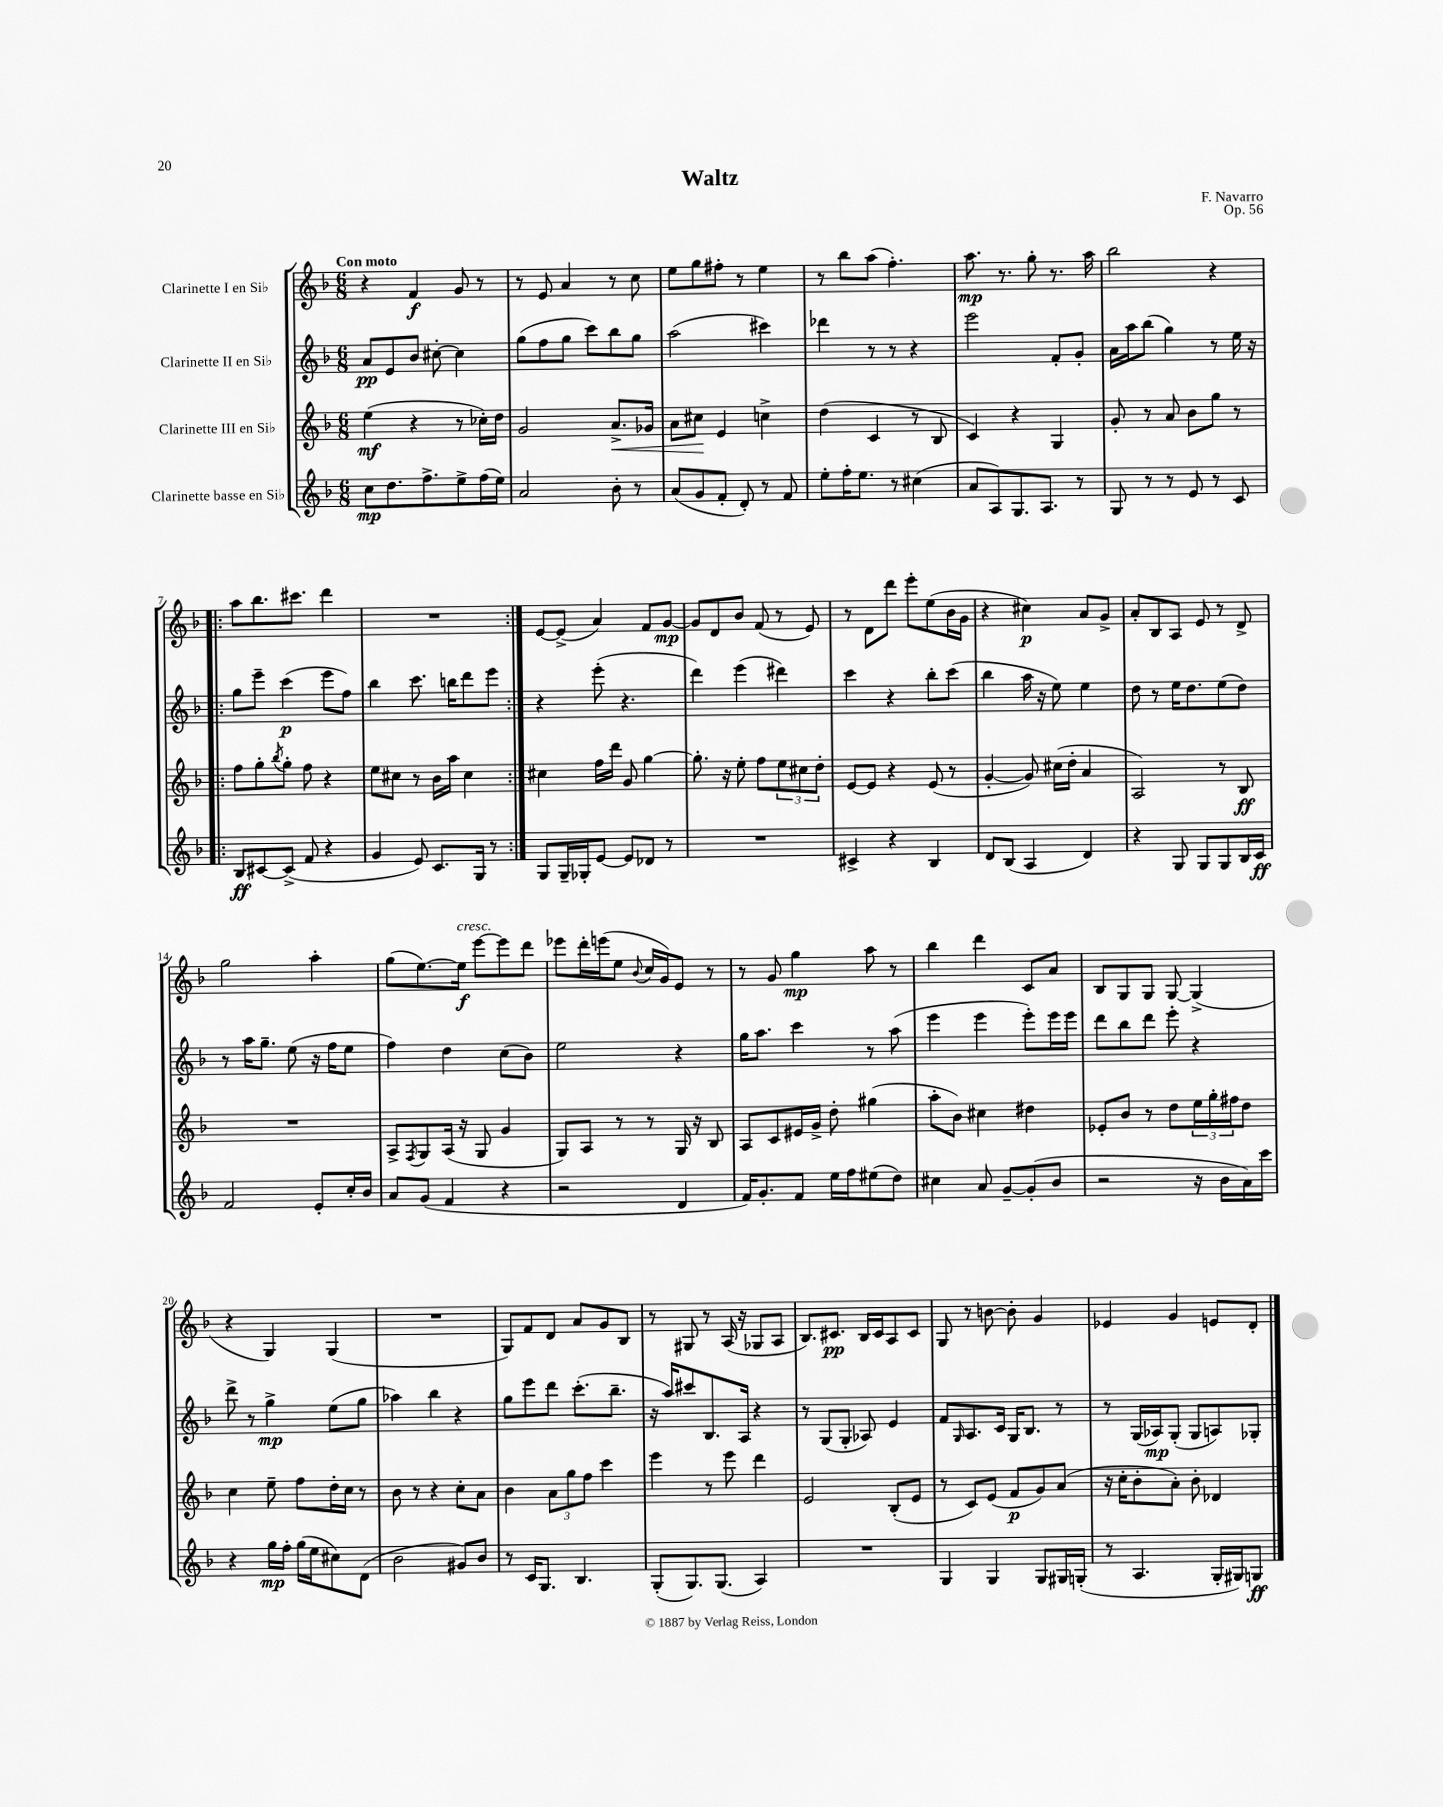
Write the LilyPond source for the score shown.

\header { title = "Waltz" composer = "F. Navarro" opus = "Op. 56" }
<<
\new StaffGroup <<
\new Staff = "s0" \with { instrumentName = "Clarinette I en Sib" } {
    \clef treble \key f \major \numericTimeSignature \time 6/8 \tempo "Con moto"
    r4 f'4\f g'8 r8 |
    r8 e'8 a'4 r8 c''8 |
    e''8 g''8 fis''8-. r8 e''4 |
    r8 bes''8 a''8( f''4.-.) |
    a''8.\mp r8. g''8-. r8. a''16 |
    bes''2 r4 |
    \repeat volta 2 { a''8 bes''8. cis'''8. d'''4 |
    R2. | }
    e'8~ e'8->( a'4) f'8 g'8~\mp |
    g'8 d'8 bes'8 f'8( r8 e'8) |
    r8 d'8 d'''8 e'''8-. e''8( bes'16 g'16 |
    r4 cis''4\p) a'8 g'8-> |
    a'8-. bes8 a8 e'8 r8 d'8-> |
    g''2 a''4-. |
    g''8( e''8.~) e''16\f^\markup { \italic "cresc." } e'''8~ e'''8 d'''8 |
    ees'''8 d'''16-. e'''16( e''8 \appoggiatura { bes'8 } c''16 g'16) e'8 r8 |
    r8 g'8 g''4\mp a''8 r8 |
    bes''4 d'''4 c'8 a'8 |
    bes8 g8 g8 g8~ g4->( |
    r4 g4) g4( |
    R2. |
    g8) f'8 d'8 a'8 g'8 bes8 |
    r8 gis8 r8 a16( r16 ges8 a8 |
    bes8.) cis'8.\pp bes16 cis'16 a8 cis'8 |
    g8 r8 b'8~ b'8-. g'4 |
    ees'4 g'4 e'8 d'8-. \bar "|." |
}
\new Staff = "s1" \with { instrumentName = "Clarinette II en Sib" } {
    \clef treble \key f \major \numericTimeSignature \time 6/8
    a'8\pp e'8 bes'8 cis''8~-. cis''4 |
    g''8( f''8 g''8 c'''8) bes''8 g''8 |
    a''2( cis'''4) |
    des'''4 r8 r8 r4 |
    e'''2 f'8-. g'8-. |
    a'16 a''16 bes''8( g''4) r8 e''16 r16 |
    \repeat volta 2 { g''8 e'''8-- c'''4\p( e'''8 f''8) |
    bes''4 c'''8. b''16 d'''8 e'''8 | }
    r4 e'''8-.( r4. |
    d'''4) e'''4( dis'''4) |
    c'''4 r4 bes''8-. c'''8( |
    bes''4 a''16 r16 e''8) e''4 |
    d''8 r8 e''16 d''8. e''8( d''8) |
    r8 a''16 g''8.-- e''8( r16 f''16 e''8 |
    f''4) d''4 c''8( bes'8) |
    e''2 r4 |
    g''16 a''8. c'''4 r8 a''8( |
    e'''4 e'''4 e'''8-.) e'''16 e'''16 |
    d'''8 bes''8 d'''8 e'''8-. r4 |
    d'''8-> r8 g''4->\mp e''8( g''8 |
    aes''4) bes''4 r4 |
    g''8 e'''8 d'''8 c'''8.-.( bes''8.-- |
    r16 a''16) cis'''8 bes8. a16 r4 |
    r8 g8( g8-. aes8) e'4 |
    f'8 \grace { g16 } a8. c'16 g16 bes8. r8 |
    r8 g16( aes16\mp) g8-.( g8 a8) ges8-. \bar "|." |
}
\new Staff = "s2" \with { instrumentName = "Clarinette III en Sib" } {
    \clef treble \key f \major \numericTimeSignature \time 6/8
    e''4\mf( r4 r8 ces''16-.) d''16 |
    g'2 a'8.->\< ges'16 |
    a'8 cis''8\! e'4 c''4-> |
    d''4( c'4 r8 bes8 |
    c'4) r4 g4 |
    g'8-. r8 a'8 bes'8 g''8 r8 |
    \repeat volta 2 { f''8 g''8-. \acciaccatura { bes''8 } g''8-. f''8 r4 |
    e''8 cis''8 r8 bes'16 a''16 cis''4 | }
    cis''4 f''16 d'''16 g'8 g''4~ |
    g''8.-. r16 e''8-. f''8 \tuplet 3/2 { e''8 cis''8 d''8-. } |
    e'8~ e'8 r4 e'8( r8 |
    g'4~-. g'8) cis''16( d''16-. a'4 |
    a2) r8 bes8\ff |
    R2. |
    a8-> \acciaccatura { f8 } g8 a16( r16 g8 g'4 |
    g8) a8 r8 r8 g16 r16 bes8 |
    a8 c'8 eis'16 g'16-> d''8-. gis''4( |
    a''8-. bes'8) cis''4 dis''4 |
    ees'8-. bes'8 r8 d''8 \tuplet 3/2 { e''16 g''16-. fis''16 } d''8 |
    c''4 e''8-- f''8 d''16-. c''16 r8 |
    bes'8 r8 r4 c''8-. a'8 |
    bes'4 \tuplet 3/2 { a'8 g''8 f''8 } c'''4 |
    e'''4 r8 e'''8 d'''4 |
    e'2 bes8-.( e'8 |
    r8 c'8) e'8( f'8\p g'8) a'8( |
    r16 c''16-. bes'8-. a'8-.) bes'8-. des'4 \bar "|." |
}
\new Staff = "s3" \with { instrumentName = "Clarinette basse en Sib" } {
    \clef treble \key f \major \numericTimeSignature \time 6/8
    c''8\mp d''8. f''8.-> e''8-> f''16( e''16) |
    a'2 bes'8-. r8 |
    a'8( g'8 f'8-. d'8-.) r8 f'8 |
    e''8-. f''16-. e''8. r8 cis''4( |
    a'8 a8) g8. a8. r8 |
    g8 r8 r8 e'8 r8 c'8 |
    \repeat volta 2 { bes8\ff cis'8~ cis'8->( f'8 r4 |
    g'4 e'8) c'8. g16 r8 | }
    g8 g16-- ges16-. e'8~ e'8 des'8 r8 |
    R2. |
    cis'4-> r4 bes4 |
    d'8 bes8( a4 d'4) |
    r4 g8 g8 g8 bes16 c'16\ff |
    f'2 e'8-. c''16-. bes'16 |
    a'8 g'8( f'4 r4 |
    r2 d'4 |
    f'16) g'8.-. f'8 e''16 f''16 eis''8( d''8) |
    cis''4 a'8 g'8~-- g'8-.( bes'8 |
    r2 r16 bes'16 a'16) c'''16 |
    r4 g''16\mp f''16-. g''16( e''16 cis''8) d'8( |
    bes'2 gis'8) bes'8 |
    r8 c'16 g8. bes4. |
    g8-.( g8.) g8.( a4) |
    R2. |
    g4 g4 g8 gis16 g16-.( |
    r8 a4. g16-. gis16) g8\ff \bar "|." |
}
>>
>>
